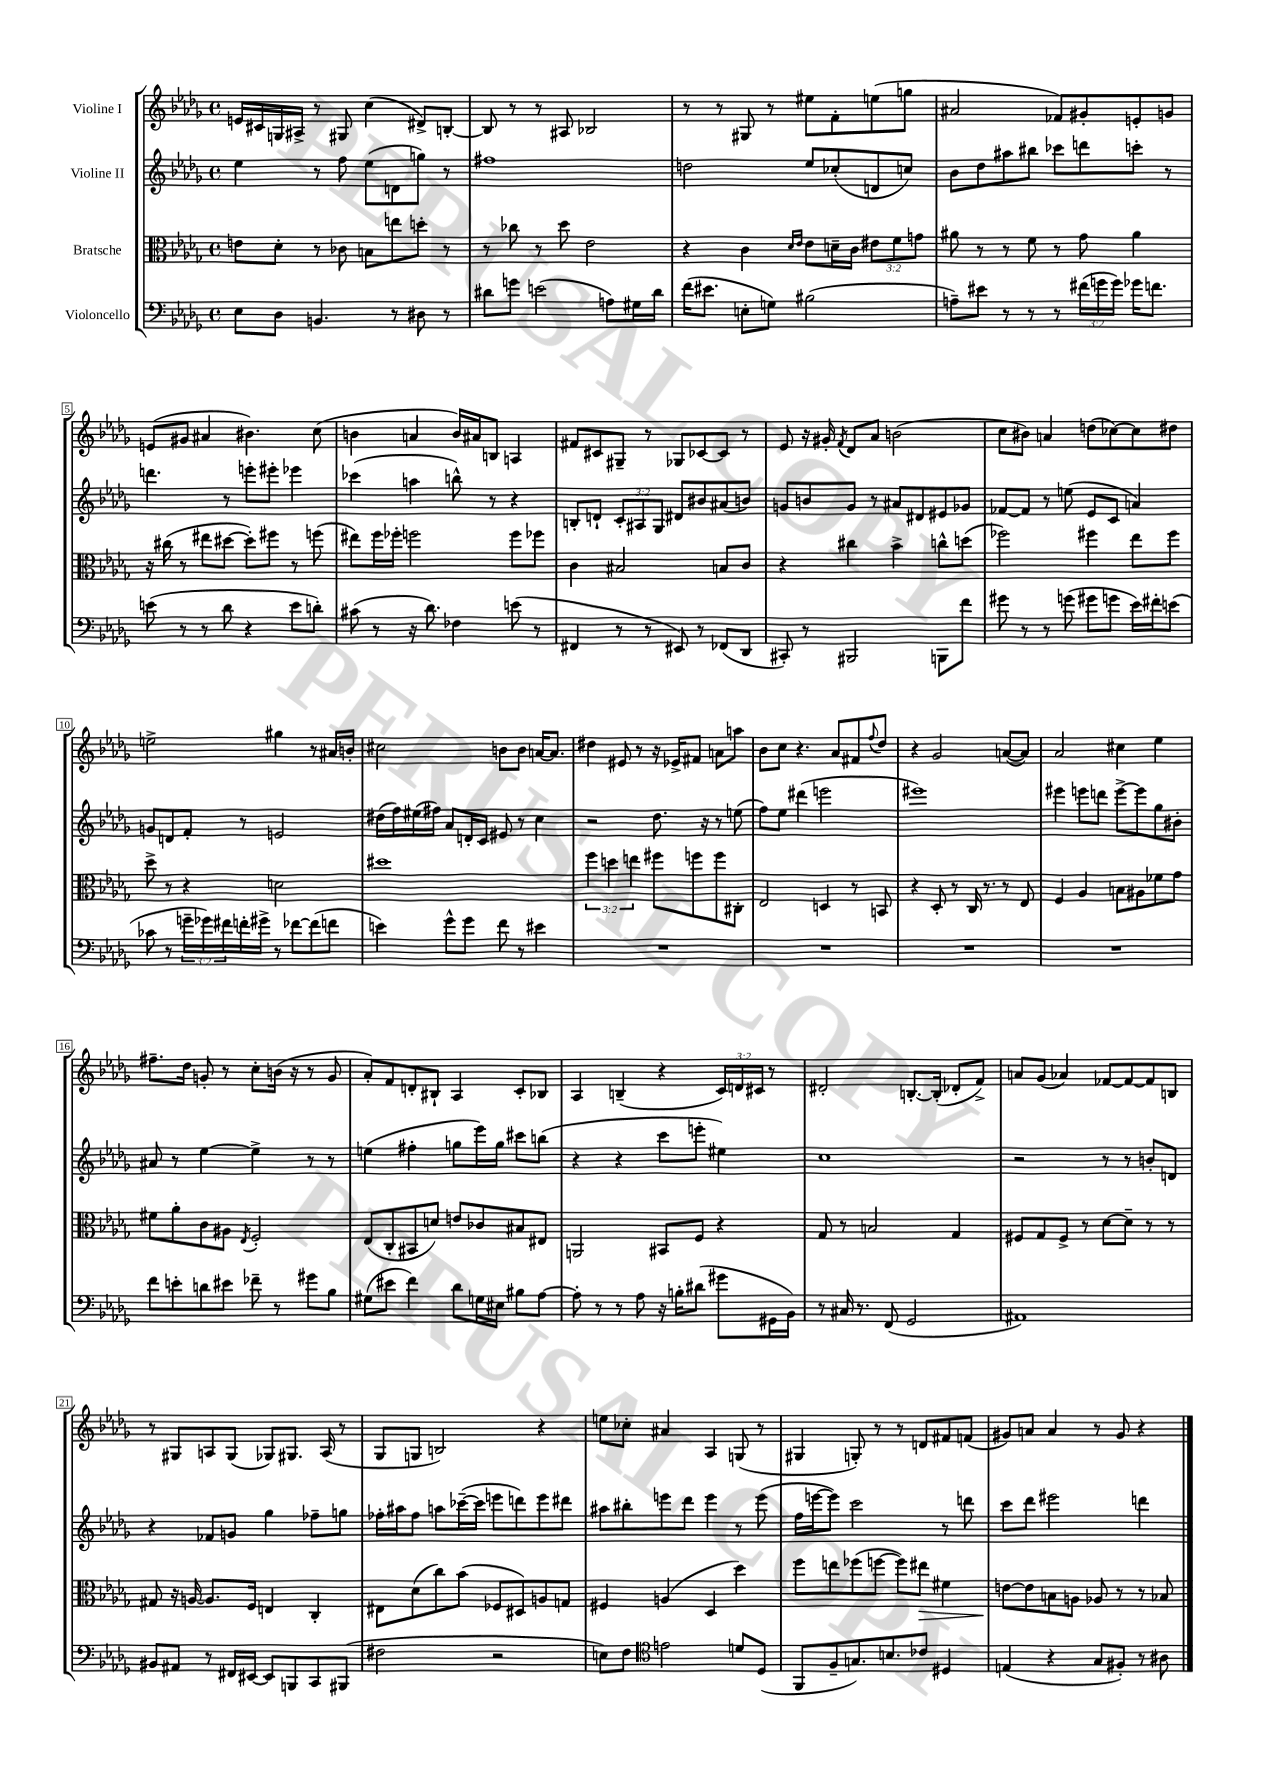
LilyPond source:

<<
\new StaffGroup <<
\new Staff = "s0" \with { instrumentName = "Violine I" } {
    \clef treble \key des \major \defaultTimeSignature \time 4/4 \override Staff.TupletNumber.text = #tuplet-number::calc-fraction-text
    e'16 cis'16 g16 ais16-> r8 gis8 c''4( dis'8->) b8~-. |
    b8 r8 r8 ais8 bes2 |
    r8 r8 gis8 r8 eis''8 f'8-. e''8( g''8 |
    ais'2 fes'8) gis'8-. e'8-. g'8 |
    e'8( gis'8 ais'4 bis'4.) c''8( |
    b'4 a'4 b'16) ais'16 b8 a4 |
    fis'8 cis'8 gis8-- r8 ges8 ces'8~ ces'8 r8 |
    ees'8 r16 gis'16-. \acciaccatura { f'8 } des'8 aes'8 b'2( |
    c''8 bis'8) a'4 d''8( ces''8~) ces''8 dis''8 |
    e''2-> gis''4 r8 ais'16 b'16-. |
    cis''2 b'8 b'8 a'16~ a'8. |
    dis''4 eis'8 r8 r16 ees'16-> fis'8 a'8 a''8 |
    bes'8 c''8 r4. aes'8 fis'8 \appoggiatura { f''8 } des''8 |
    r4 ges'2 a'8~( a'8) |
    aes'2 cis''4 ees''4 |
    fis''8.-- des''16 g'8-. r8 c''8-. b'16( r16 r8 g'8 |
    aes'8-.) f'8 d'8-. bis8-! aes4 c'8-. bes8 |
    aes4 b4--( r4 \tuplet 3/2 { c'16) d'16 cis'16 } r8 |
    dis'2-. b8.~-. b16-.( des'8-. f'8->) |
    a'8 ges'8( aes'4) fes'8~ fes'8~ fes'8 b8 |
    r8 gis8 a8 gis8( ges8) gis8. a16( r8 |
    ges8 g8 b2) r4 |
    e''8 ces''8-. ais'4 aes4 g8( r8 |
    gis4 g8-.) r8 r8 d'8 fis'8 f'8( |
    gis'8) a'8 a'4 r8 gis'8 r4 \bar "|." |
}
\new Staff = "s1" \with { instrumentName = "Violine II" } {
    \clef treble \key des \major \defaultTimeSignature \time 4/4 \override Staff.TupletNumber.text = #tuplet-number::calc-fraction-text
    ees''4 r8 f''8 ees''8( d'8 g''8) r8 |
    fis''1 |
    d''2 ees''8 ces''8-.( d'8 c''8) |
    bes'8 des''8 ais''8 bis''8 ces'''8 d'''8 c'''8-. r8 |
    d'''4. r8 e'''8-. eis'''8-. ees'''4 |
    ces'''4( a''4 b''8-^) r8 r4 |
    b8-. d'8-! \tuplet 3/2 { c'8-. ais8 ges8 } dis'8 bis'8 ais'8( b'8) |
    g'8 b'8 g'8 r8 ais'8 dis'8 eis'8 ges'8 |
    fes'8~ fes'8 r8 e''8( ees'8 c'8 a'4) |
    g'8 d'8 f'8-. r8 e'2 |
    dis''16( f''16) eis''16( fis''16) aes'8 d'16-. c'16 eis'8 r8 c''4 |
    r2 des''8. r16 r8 e''8( |
    f''8) ees''8 dis'''4( e'''2 |
    eis'''1) |
    eis'''4 e'''8 d'''8 e'''8~-> e'''8 ges''8 bis'8-. |
    ais'8 r8 ees''4~ ees''4-> r8 r8 |
    e''4( fis''4-. g''8 ees'''16) g''16 cis'''8 b''8( |
    r4 r4 c'''8 e'''8-. eis''4) |
    c''1 |
    r2 r8 r8 b'8-. d'8 |
    r4 fes'8 g'8 ges''4 fes''8-- g''8 |
    fes''16-. ais''16 fes''8 a''8 ces'''16~--( ces'''16 e'''8 d'''8) e'''8 dis'''8 |
    ais''8 bis''8-. e'''8 des'''8 e'''4 r8 e'''8( |
    f''16 e'''16~ e'''8) c'''2 r8 d'''8 |
    c'''8 des'''8 eis'''2 d'''4 \bar "|." |
}
\new Staff = "s2" \with { instrumentName = "Bratsche" } {
    \clef alto \key des \major \defaultTimeSignature \time 4/4 \override Staff.TupletNumber.text = #tuplet-number::calc-fraction-text
    e'8 des'8-. r8 ces'8 b8 e''8 d''8-. r8 |
    r8 ces''8 r8 des''8 ees'2 |
    r4 c'4 \grace { des'16 ees'16 } ees'8 d'16-- c'16 \tuplet 3/2 { eis'8 f'8 g'8 } |
    ais'8 r8 r8 f'8 r8 ges'8 ais'4 |
    r16 cis''16( r8 eis''8 dis''8~ dis''8-.) fis''8 r8 f''8( |
    eis''8) f''16 fes''16-. f''2 f''8 fes''8 |
    c'4 bis2 b8 c'8 |
    r4 cis''4 bes'4-> c''8-^ d''8( |
    fes''2) fis''4 ees''8 fis''8 |
    des''8-> r8 r4 d'2 |
    dis''1 |
    \tuplet 3/2 { f''4 d''4 e''4 } fis''8 f''8 f''8 cis8-. |
    ees2 d4 r8 b,8 |
    r4 des8-. r8 c16 r8. r8 ees8 |
    f4 aes4 b8 ais8 fes'8 ges'8 |
    fis'8 aes'8-. c'8 ais8 \acciaccatura { ees8 } f2-. |
    ees8( c8-. bis,8 d'8) e'8 ces'8 bis8 eis8 |
    a,2 bis,8 f8 r4 |
    ges8 r8 b2 ges4 |
    fis8 ges8 fis8-> r8 des'8~ des'8-- r8 r8 |
    gis8 r16 a16~ a8. f16 e4 c4-. |
    eis8 des'8( c''8) bes'8( fes8 dis8) a8 g8 |
    fis4 a4( des4 des''4) |
    f''8 e''8 fes''8( f''8~ f''8) eis''8\> fis'4 |
    e'8~\! e'8 b8 a8 aes8 r8 r8 bes8 \bar "|." |
}
\new Staff = "s3" \with { instrumentName = "Violoncello" } {
    \clef bass \key des \major \defaultTimeSignature \time 4/4 \override Staff.TupletNumber.text = #tuplet-number::calc-fraction-text
    ees8 des8 b,4. r8 dis8 r8 |
    dis'8 g'8 e'2( a8) gis16 dis'16 |
    f'16( eis'8. e8-. g8) bis2( |
    a8--) eis'8 r8 r8 r8 \tuplet 3/2 { fis'16( g'16 g'16) } ges'16 f'8. |
    e'8( r8 r8 des'8 r4 e'8 d'8-.) |
    cis'8( r8 r16 des'8.) fes4 e'8( r8 |
    fis,4 r8 r8 eis,8) r8 fes,8( des,8 |
    cis,8-.) r8 bis,,2 b,,8 f'8 |
    gis'8 r8 r8 g'8( gis'8 g'8 ees'16) fis'16-. e'8( |
    ces'8 r8 \tuplet 3/2 { g'16-- ges'16) fis'16 } f'16-. gis'16-> r8 fes'8~ fes'8( f'8 |
    e'4) ges'8-^ ges'8 f'8 r8 eis'4 |
    R1 |
    R1 |
    R1 |
    R1 |
    f'8 e'8-. d'8 eis'8 fes'8-- r8 gis'8 bes8 |
    gis8( eis'8 f'4) des'8 g16 eis16 bis8 aes8~ |
    aes8-. r8 r8 aes8 r16 b16-. dis'8( gis'8 gis,16 bes,16) |
    r8 cis16 r8. f,8( ges,2 |
    ais,1) |
    bis,8 ais,8 r8 fis,16 eis,16~ eis,8 b,,8 c,8 bis,,8( |
    fis2 r2 |
    e8) f8 \clef tenor e'2 d'8 des8( |
    f,8 f8-- g8.) b8. ces'8 dis4 |
    e4( r4 ges8 fis8-.) r8 ais8 \bar "|." |
}
>>
>>
\layout { \context { \Score \override BarNumber.stencil = #(make-stencil-boxer 0.1 0.3 ly:text-interface::print) } }
